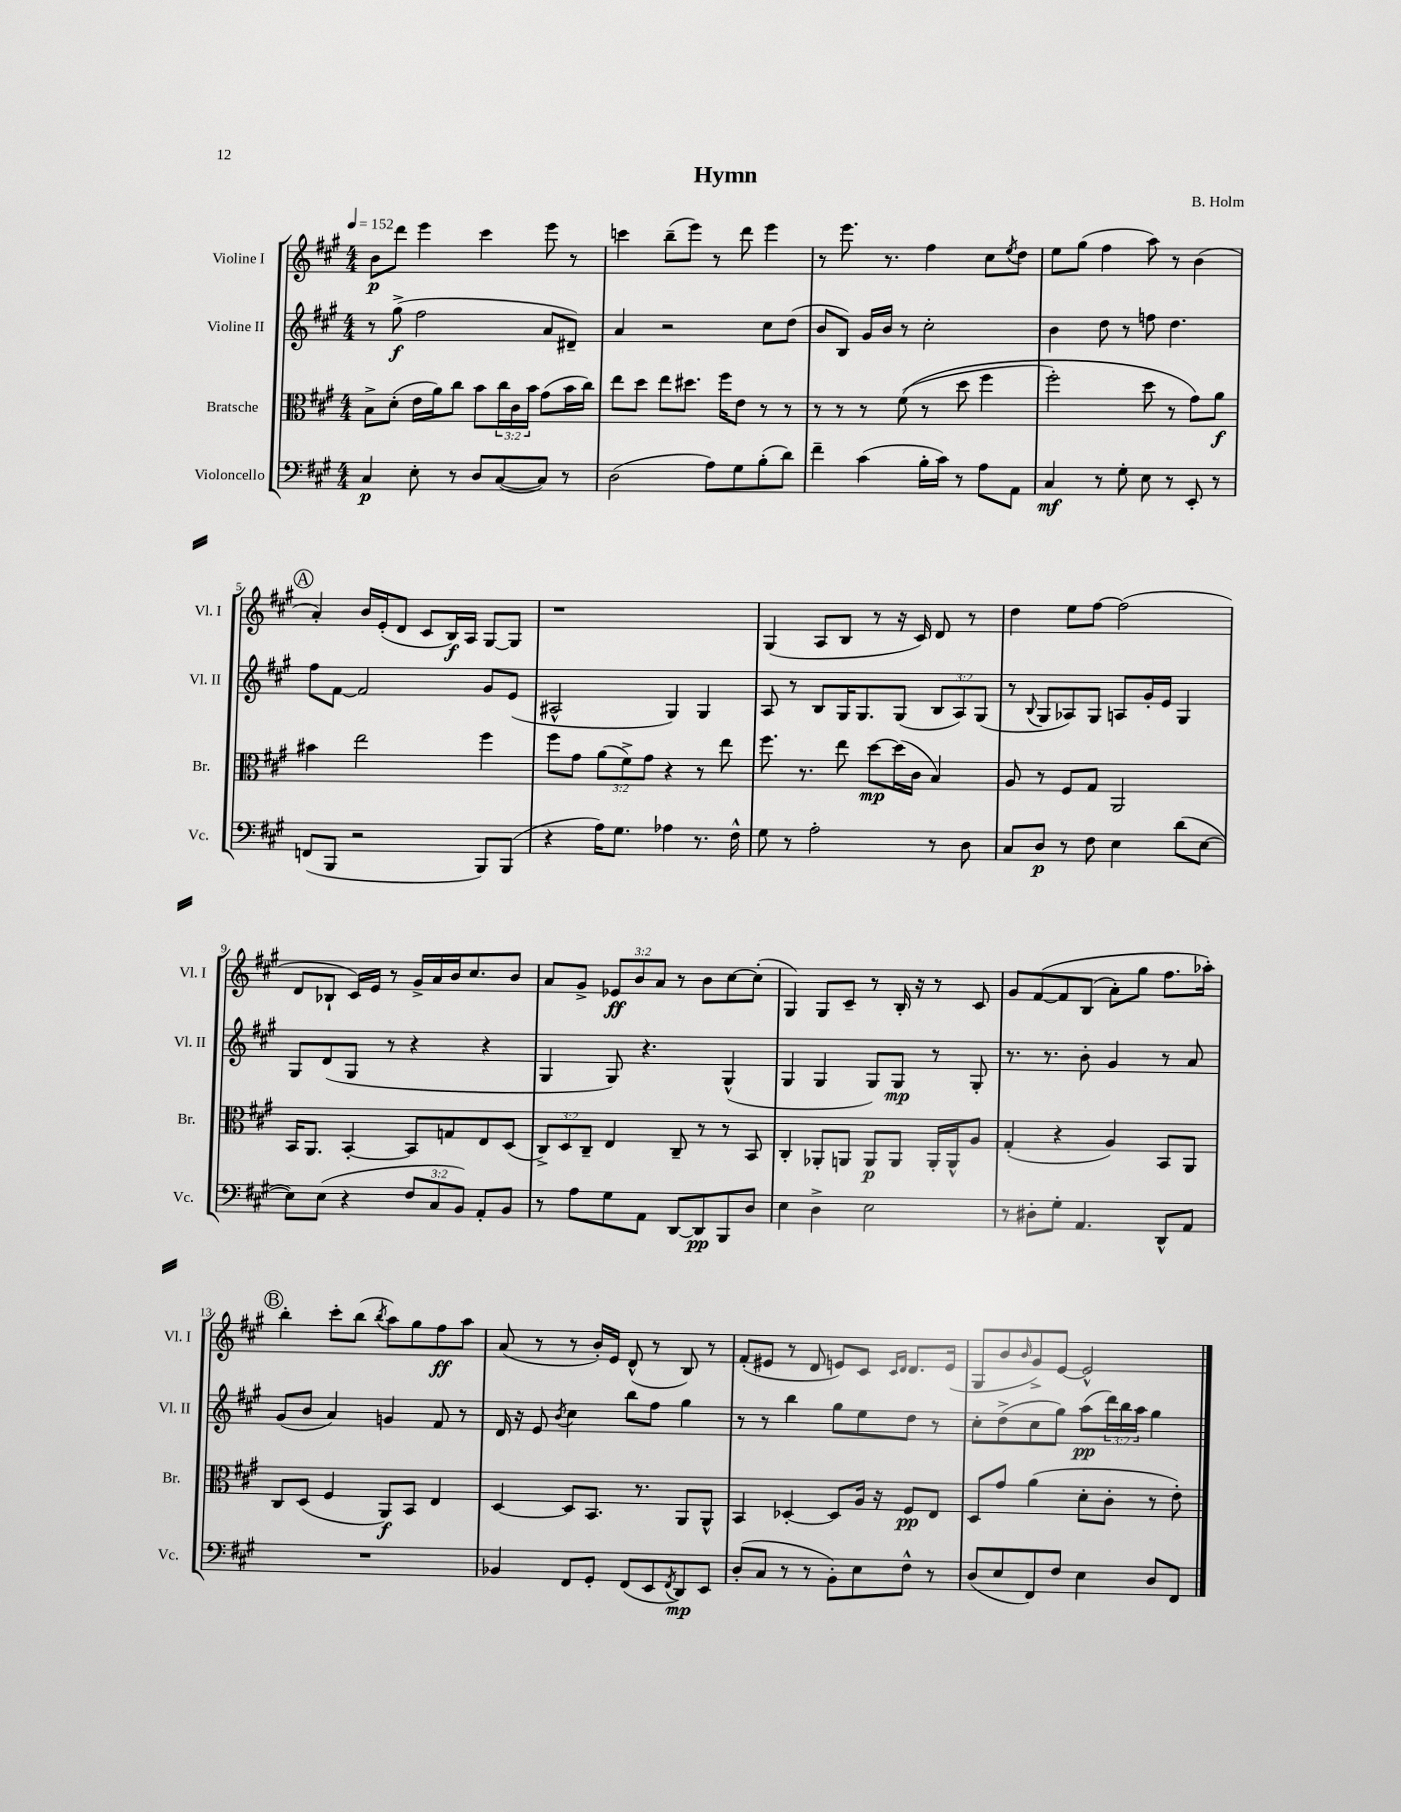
\header { title = "Hymn" composer = "B. Holm" }
<<
\new StaffGroup <<
\new Staff = "s0" \with { instrumentName = "Violine I" shortInstrumentName = "Vl. I" } {
    \clef treble \key a \major \numericTimeSignature \time 4/4 \override Staff.TupletNumber.text = #tuplet-number::calc-fraction-text \tempo 4 = 152
    b'8\p d'''8 e'''4 cis'''4 e'''8 r8 |
    c'''4 b''8--( e'''8) r8 d'''8 e'''4 |
    r8 e'''8. r8. fis''4 cis''8 \acciaccatura { e''8 } d''8 |
    e''8 gis''8( fis''4 a''8) r8 b'4( |
    \mark \markup { \circle "A" } a'4-.) b'16 e'16-.( d'8 cis'8 b16\f) a16 gis8~ gis8 |
    r1 |
    gis4( a8 b8 r8 r16 cis'16) d'8 r8 |
    d''4 e''8 fis''8~ fis''2( |
    d'8 bes8-! cis'16) e'16 r8 gis'16-> a'16 b'16 cis''8. b'8 |
    a'8 gis'8-> \tuplet 3/2 { ees'8\ff b'8 a'8 } r8 b'8 cis''8~ cis''8-.( |
    gis4) gis8 cis'8-- r8 b16-. r16 r8 cis'8 |
    gis'8 fis'8~\( fis'8 b8( a'8-.) gis''8 fis''8. aes''16-.\) |
    \mark \markup { \circle "B" } b''4-. cis'''8-. b''8( \acciaccatura { b''8 } a''8) gis''8 fis''8\ff a''8 |
    a'8( r8 r8 b'16-.) e'16 d'8-^( r8 b8) r8 |
    fis'8-.( eis'8 r8 d'8 e'8) cis'8 \grace { cis'16 d'16 } d'8. e'16( |
    gis8 b'8 \grace { b'16 } gis'8->) e'8~ e'2-^ \bar "|." |
}
\new Staff = "s1" \with { instrumentName = "Violine II" shortInstrumentName = "Vl. II" } {
    \clef treble \key a \major \numericTimeSignature \time 4/4 \override Staff.TupletNumber.text = #tuplet-number::calc-fraction-text
    r8 gis''8->\f( fis''2 a'8 dis'8--) |
    a'4 r2 cis''8 d''8( |
    b'8 b8) gis'16 b'16 r8 cis''2-. |
    b'4 d''8 r8 f''8 d''4. |
    \mark \markup { \circle "A" } fis''8 fis'8~ fis'2 gis'8 e'8( |
    ais2-^ gis4) gis4 |
    a8 r8 b8 gis16 gis8. gis8( \tuplet 3/2 { b8 a8) gis8( } |
    r8 \appoggiatura { b8 } gis8 aes8) gis8 a8 gis'16-. e'16 gis4 |
    gis8 d'8( gis8 r8 r4 r4 |
    gis4 gis8) r4. gis4-^( |
    gis4 gis4 gis8) gis8\mp r8 gis8-. |
    r8. r8. b'8-. gis'4 r8 a'8 |
    \mark \markup { \circle "B" } gis'8( b'8 a'4) g'4 fis'8 r8 |
    d'16 r16 e'8 \acciaccatura { b'8 } cis''4 b''8 fis''8 gis''4 |
    r8 r8 b''4 gis''8 e''8 d''8 r8 |
    cis''8-. d''8->( cis''8 gis''8) a''8\pp( \tuplet 3/2 { d'''16) b''16 a''16 } gis''4 \bar "|." |
}
\new Staff = "s2" \with { instrumentName = "Bratsche" shortInstrumentName = "Br." } {
    \clef alto \key a \major \numericTimeSignature \time 4/4 \override Staff.TupletNumber.text = #tuplet-number::calc-fraction-text
    b8-> d'8-.( e'16 a'16) cis''8 b'8 \tuplet 3/2 { cis''16 cis'16 b'16 } gis'8( b'16 cis''16) |
    e''8 d''8 e''8 dis''8. fis''16 e'8 r8 r8 |
    r8 r8 r8 fis'8(\( r8 d''8 fis''4 |
    fis''2-.) d''8 r8 gis'8\) a'8\f |
    \mark \markup { \circle "A" } bis'4 e''2 fis''4 |
    fis''8 gis'8 \tuplet 3/2 { a'8( fis'8->) gis'8 } r4 r8 e''8 |
    fis''8. r8. e''8 d''8~\mp d''16( cis'16 b4) |
    a8 r8 fis8 gis8 a,2 |
    b,16 a,8. b,4~-. b,8 g8 e8 d8( |
    \tuplet 3/2 { cis8->) d8 cis8-- } e4 cis8-- r8 r8 b,8 |
    cis4-. aes,8-. a,8 a,8\p a,8 a,16-. a,16-^ a8 |
    gis4-.( r4 a4) b,8 a,8 |
    \mark \markup { \circle "B" } cis8 d8( fis4 a,8\f) b,8 e4 |
    d4~ d8 b,8. r8. a,8 a,8-^ |
    b,4 des4~-. des8 a16 r16 fis8\pp e8 |
    d8 gis'8 a'4( d'8-. cis'8-. r8 e'8-.) \bar "|." |
}
\new Staff = "s3" \with { instrumentName = "Violoncello" shortInstrumentName = "Vc." } {
    \clef bass \key a \major \numericTimeSignature \time 4/4 \override Staff.TupletNumber.text = #tuplet-number::calc-fraction-text
    cis4\p e8-. r8 d8 cis8~( cis8) r8 |
    d2( a8) gis8 b8-.( d'8) |
    fis'4-- cis'4( b16-. cis'16) r8 a8 a,8 |
    cis4\mf r8 gis8-. e8 r8 e,8-. r8 |
    \mark \markup { \circle "A" } f,8( b,,8 r2 b,,8) b,,8( |
    r4 a16) gis8. aes4 r8. fis16-^ |
    gis8 r8 a2-. r8 d8 |
    cis8 d8\p r8 fis8 e4 d'8( e8~ |
    e8) e8( r4 \tuplet 3/2 { fis8 cis8 b,8) } a,8-. b,8 |
    r8 a8 gis8 a,8 d,8~ d,8\pp b,,8 d8 |
    e4 d4-> e2 |
    r8 dis8-. gis8-. a,4. d,8-^ a,8 |
    \mark \markup { \circle "B" } R1 |
    bes,4 fis,8 gis,8-. fis,8( e,8 \acciaccatura { fis,8 } d,8\mp) e,8 |
    d8-.( cis8 r8 r8 b,8-.) e8 fis8-^ r8 |
    d8( e8 fis,8) fis8 e4 d8 fis,8 \bar "|." |
}
>>
>>
